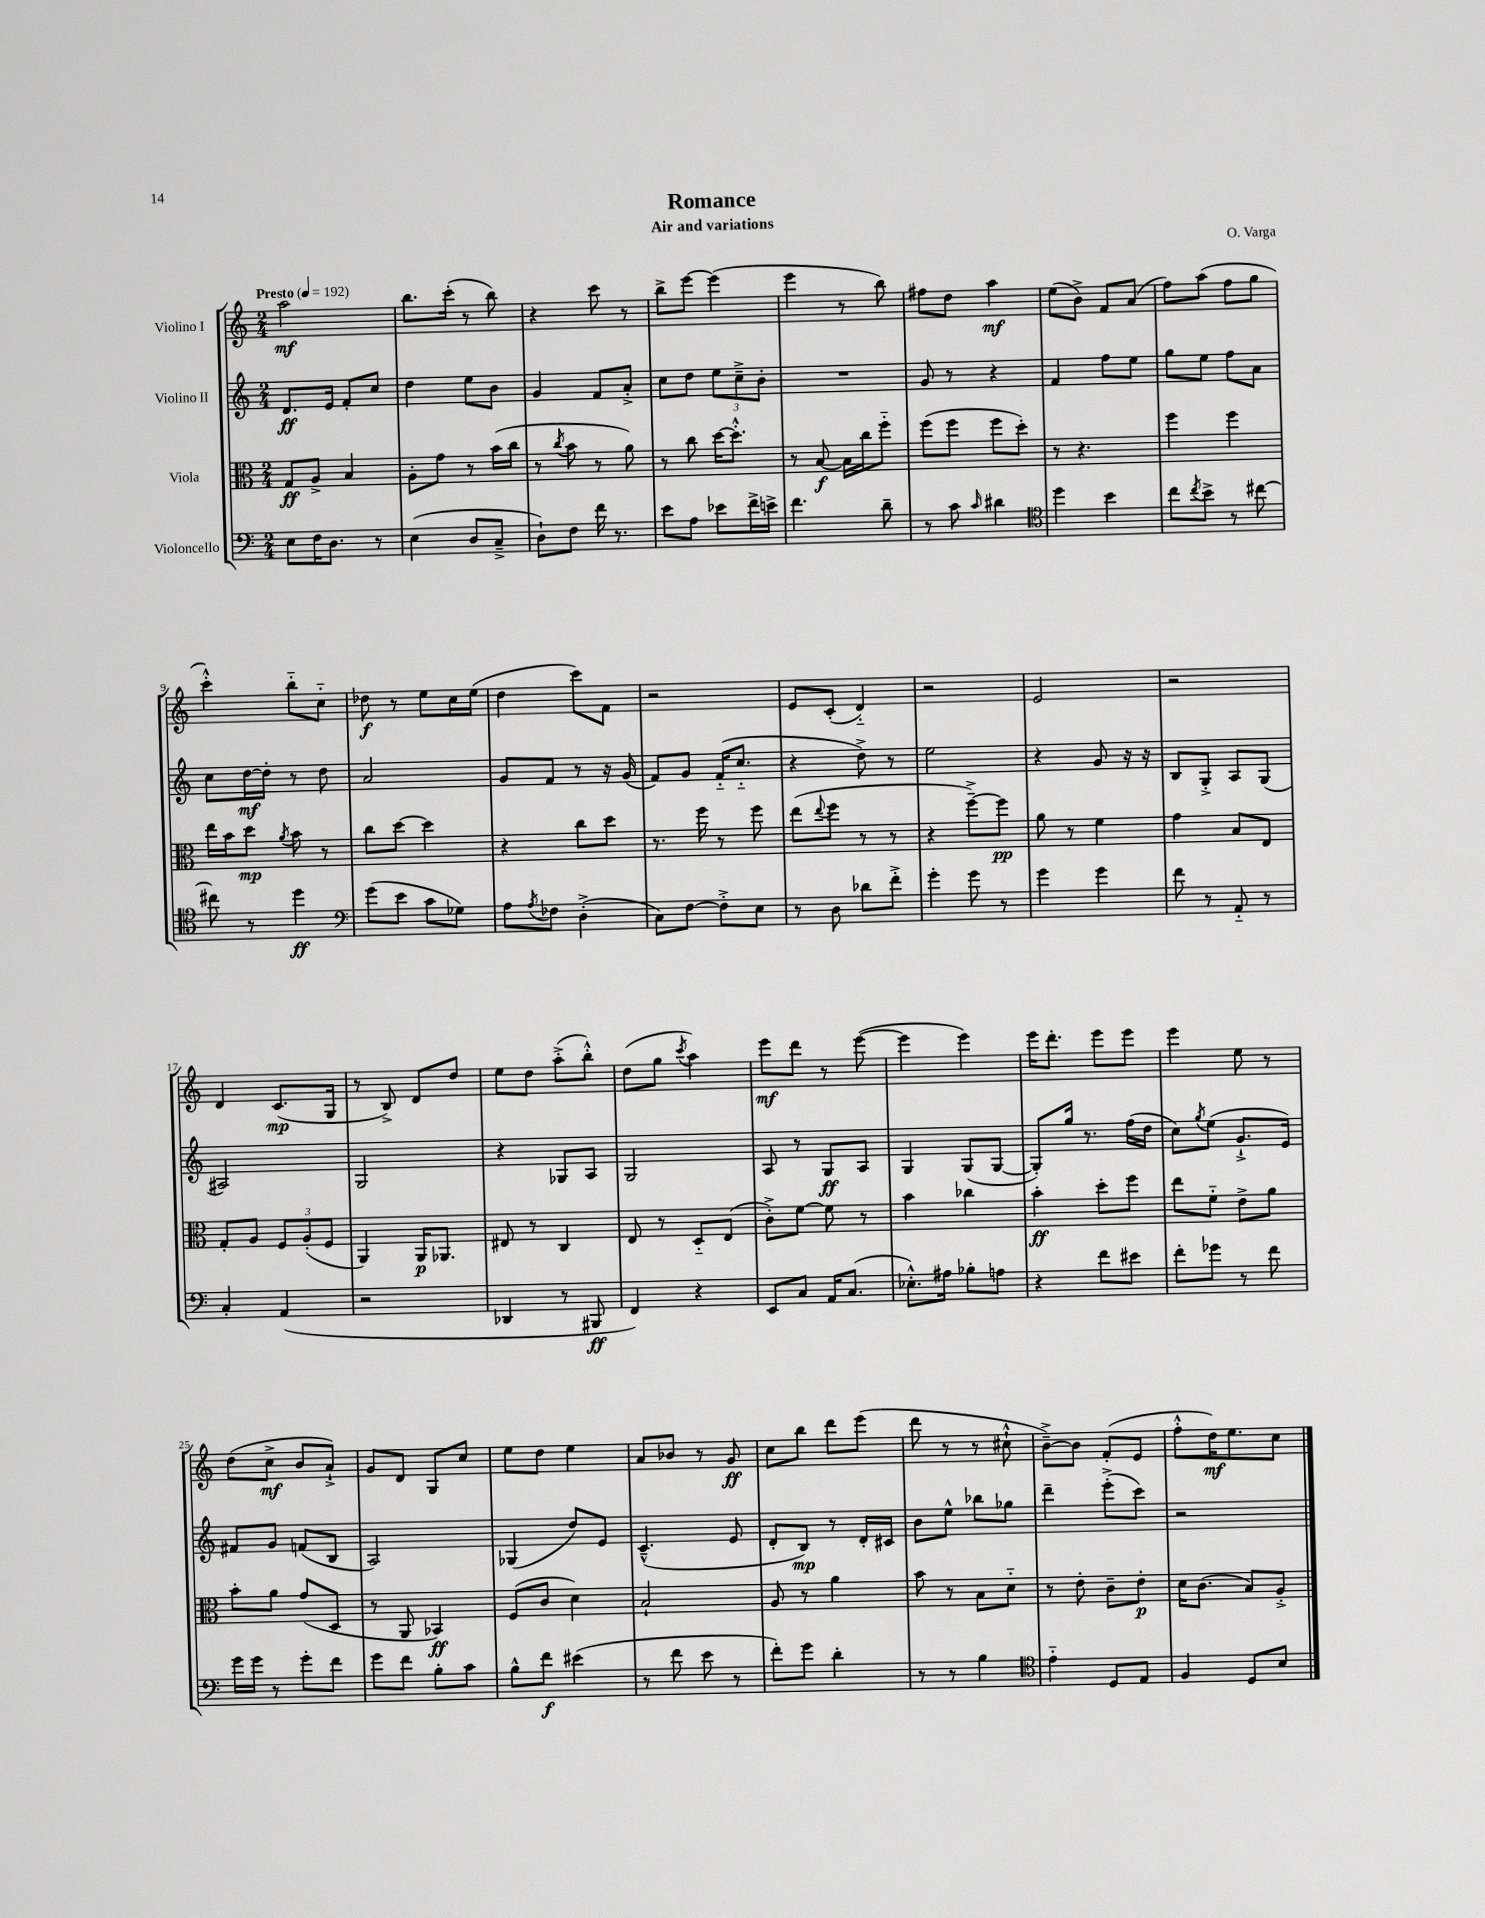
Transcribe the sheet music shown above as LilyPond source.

\header { title = "Romance" composer = "O. Varga" subtitle = "Air and variations" }
<<
\new StaffGroup <<
\new Staff = "s0" \with { instrumentName = "Violino I" } {
    \clef treble \key c \major \numericTimeSignature \time 2/4 \tempo "Presto" 4 = 192
    a''2\mf |
    b''8. c'''16-.( r8 b''8) |
    r4 c'''8 r8 |
    b''8-> e'''8~ e'''4( |
    e'''4 r8 b''8) |
    fis''8 d''8 a''4\mf |
    e''8( b'8->) f'8 a'8( |
    f''8) a''8( f''8 g''8 |
    c'''4-.-^) b''8-_ c''8-_ |
    des''8\f r8 e''8 c''16 e''16( |
    d''4 c'''8) f'8 |
    r2 |
    e'8 c'8-.( d'4-_) |
    r2 |
    e'2 |
    r2 |
    d'4 c'8.\mp( g16 |
    r8 b8->) d'8 d''8 |
    e''8 d''8 a''8-.->( b''8-.-^) |
    d''8( g''8 \acciaccatura { c'''8 } a''4) |
    e'''8\mf d'''8 r8 e'''8~( |
    e'''4 e'''4) |
    e'''16 d'''8.-. e'''8 e'''8 |
    e'''4 e''8 r8 |
    d''8( c''8->\mf b'8 a'8-!->) |
    g'8 d'8 g8 c''8 |
    e''8 d''8 e''4 |
    a'8 bes'8 r8 g'8\ff |
    c''8 b''8 d'''8 e'''8( |
    d'''8 r8 r8 cis''8-!-^ |
    b'8~--->) b'8 f'8-.( e'8 |
    f''8-.-^ d''16\mf) e''8. c''8 \bar "|." |
}
\new Staff = "s1" \with { instrumentName = "Violino II" } {
    \clef treble \key c \major \numericTimeSignature \time 2/4
    d'8.\ff e'16 f'8-. c''8 |
    d''4 e''8 b'8 |
    g'4 f'8 a'8-.-> |
    c''8 d''8 \tuplet 3/2 { e''8 c''8---> b'8-. } |
    R2 |
    g'8 r8 r4 |
    f'4 f''8 e''8 |
    g''8 e''8 f''8 a'8 |
    c''8 d''16~\mf d''16-. r8 d''8 |
    a'2 |
    g'8 f'8 r8 r16 g'16( |
    f'8) g'8 f'16-_( c''8.-_ |
    r4 d''8->) r8 |
    e''2 |
    r4 g'8 r16 r16 |
    b8 g8-.-> a8 g8( |
    ais2) |
    g2 |
    r4 ges8 a8 |
    g2 |
    a8 r8 g8\ff a8 |
    g4 g8( g8~ |
    g8-.) g''16 r8. f''16( d''16 |
    c''8) \acciaccatura { g''8 } e''8( g'8.-!-> e'16) |
    fis'8 g'8 f'8( b8 |
    a2) |
    ges4( d''8) e'8 |
    c'4.---^( e'8 |
    d'8-. b8\mp) r8 d'16-. cis'16 |
    b'8 e''8-^ bes''8 ges''8 |
    d'''4-- e'''8-.->( c'''8) |
    r2 \bar "|." |
}
\new Staff = "s2" \with { instrumentName = "Viola" } {
    \clef alto \key c \major \numericTimeSignature \time 2/4
    g8\ff a8-> b4 |
    a8-. g'8 r8 b'16( c''16 |
    r8 \acciaccatura { c''8 } b'8 r8 a'8) |
    r8 c''8 d''16~ d''8.-.-^ |
    r8 b8~\f b16 c''16 f''8-_ |
    f''8( f''8 f''8 d''8-.) |
    r8 r4. |
    f''4 f''4 |
    e''16 b'16 d''8\mp \acciaccatura { a'8 } b'8 r8 |
    c''8 d''8~ d''4 |
    r4 c''8 d''8 |
    r8. f''16 r8 f''8 |
    e''8( \appoggiatura { e''8 } f''8 r8 r8 |
    r4 f''8~--->) f''8\pp |
    a'8 r8 f'4 |
    g'4 b8 e8 |
    g8-. a8 \tuplet 3/2 { f8 a8-.( f8 } |
    a,4) a,16\p aes,8. |
    eis8 r8 c4 |
    e8 r8 d8-_ e8( |
    c'8-.->) f'8~ f'8 r8 |
    b'4 ces''4 |
    b'4-.\ff d''8-. f''8 |
    e''8 f'8-_ e'8-> a'8 |
    b'8-. a'8 g'8( d8 |
    r8 a,8 bes,4\ff) |
    f8( c'8 d'4) |
    b2-! |
    a8 r8 a'4 |
    b'8 r8 b8 d'8-_ |
    r8 e'8-. c'8-- e'8-.\p |
    d'16 c'8.( b8) a8-.-> \bar "|." |
}
\new Staff = "s3" \with { instrumentName = "Violoncello" } {
    \clef bass \key c \major \numericTimeSignature \time 2/4
    e8 f16 d8. r8 |
    e4( d8 c8---> |
    d8-!) f8 f'16 r8. |
    e'8 a8 ees'8 f'16-> e'16-> |
    f'4. d'8-- |
    r8 c'8 \grace { c'16 } dis'4 |
    \clef tenor d''4 b'4 |
    c''8 \acciaccatura { c''8 } b'8-> r8 cis''8~ |
    cis''8 r8 d''4\ff |
    \clef bass g'8( e'8 c'8 ges8) |
    a8 \acciaccatura { a8 } fes8 d4-.->( |
    c8) f8~ f8-.-> e8 |
    r8 d8 des'8 f'8-.-> |
    g'4-. g'8 r8 |
    g'4 g'4 |
    f'8 r8 a,8-_ r8 |
    c4-. a,4( |
    r2 |
    des,4 r8 bis,,8\ff |
    f,4) r4 |
    e,8 c8 a,16 c8.( |
    ees8.-.-^) ais16 bes8-. a8 |
    r4 f'8 eis'8 |
    f'8-. ges'8 r8 f'8 |
    g'16 g'16 r8 g'8-. f'8 |
    g'8 f'8 b8-. c'8 |
    b8-^ f'8\f eis'4( |
    r8 f'8 e'8 r8 |
    f'8-.) g'8 d'4-. |
    r8 r8 b4 |
    \clef tenor e'4-_ d8 e8 |
    f4 d8 b8 \bar "|." |
}
>>
>>
